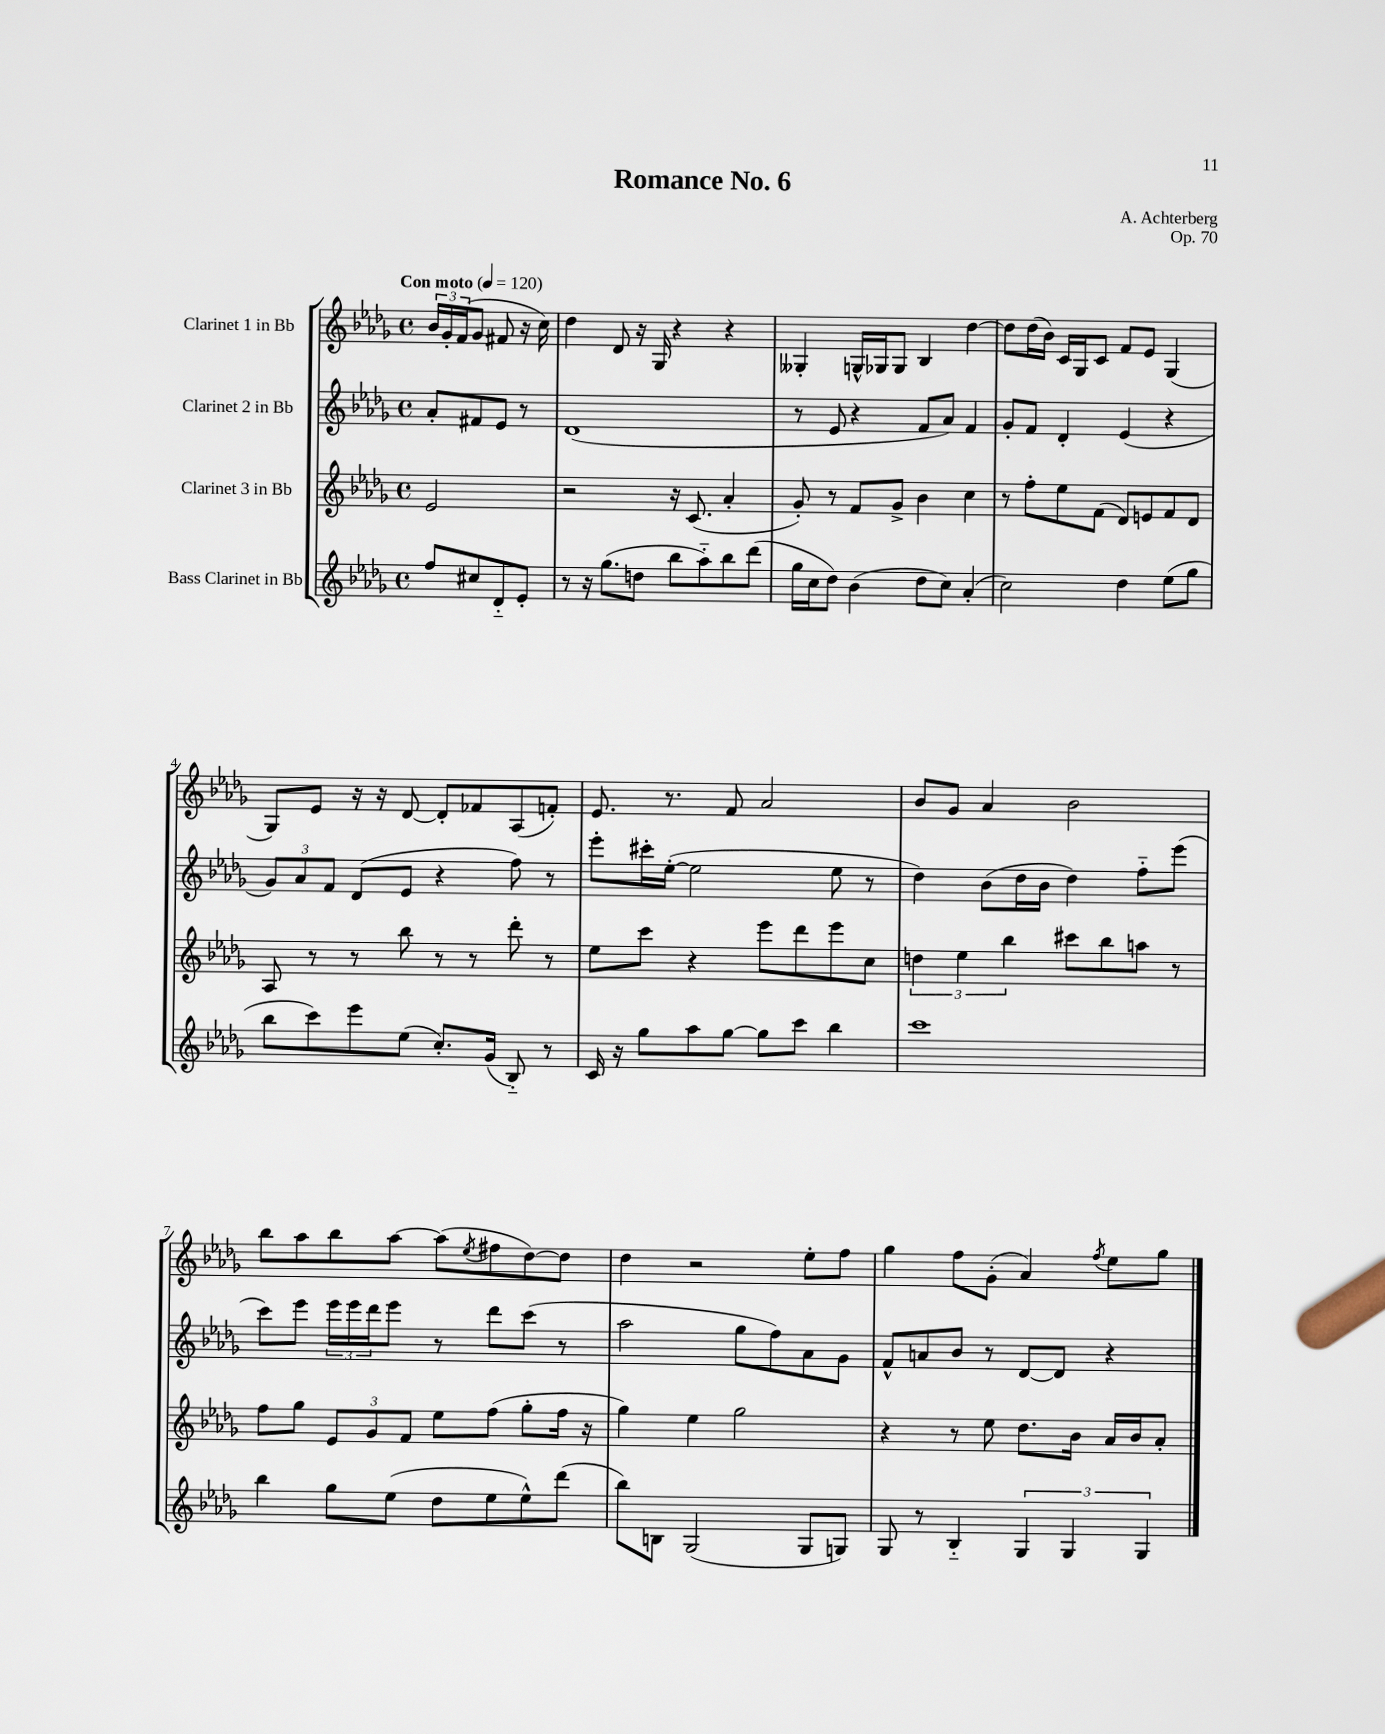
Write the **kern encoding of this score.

**kern	**kern	**kern	**kern
*staff4	*staff3	*staff2	*staff1
*clefG2	*clefG2	*clefG2	*clefG2
*k[b-e-a-d-g-]	*k[b-e-a-d-g-]	*k[b-e-a-d-g-]	*k[b-e-a-d-g-]
*M4/4	*M4/4	*M4/4	*M4/4
*met(c)	*met(c)	*met(c)	*met(c)
*MM120	*MM120	*MM120	*MM120
8ff	2e-	8a-'	24b-
.	.	.	24g-'
.	.	.	(24f
8cc#	.	8f#	8g-
8d-'~	.	8e-	8f#
8e-'	.	8r	16r
.	.	.	16cc)
=	=	=	=
8r	2r	(1d-	4dd-
16r	.	.	.
(8.gg-	.	.	.
.	.	.	8d-
8dd	.	.	16r
.	.	.	16G-
8bb-	16r	.	4r
.	(8.c	.	.
8aa-'~)	.	.	.
8bb-	4a-'	.	4r
(8ddd-	.	.	.
=	=	=	=
16gg-	8g-')	8r	4G--'
16cc	.	.	.
8dd-)	8r	8e-	.
(4b-	8f	4r	16G^^
.	.	.	16G-
.	8g-^	.	8G-
8dd-	4b-	8f	4B-
8cc)	.	8a-)	.
(4a-'	4cc	4f	[4dd-
=	=	=	=
2cc)	8r	8g-'	8dd-]
.	8ff'	8f	(16dd-
.	.	.	16b-)
.	8ee-	4d-'	16c
.	.	.	16G-
.	(8f	.	8c
4dd-	8d-)	(4e-	8f
.	8e	.	8e-
(8ee-	8f	4r	(4G-
8gg-	8d-	.	.
=	=	=	=
8bb-	8A-	12g-)	8G-)
.	.	12a-	.
8ccc)	8r	.	8e-
.	.	12f	.
8eee-	8r	(8d-	16r
.	.	.	16r
(8ee-	8bb-	8e-	[8d-
8.cc')	8r	4r	8d-']
.	8r	.	8f-
(16g-	.	.	.
8B-'~)	8ddd-'	8ff)	(8A-
8r	8r	8r	8f')
=	=	=	=
16c	8ee-	8eee-'	8.e-
16r	.	.	.
8gg-	8ccc	16ccc#'	.
.	.	([16ee-'	8.r
8aa-	4r	2ee-]	.
[8gg-	.	.	8f
8gg-]	8eee-	.	2a-
8ccc	8ddd-	.	.
4bb-	8eee-	8ee-	.
.	8cc	8r	.
=	=	=	=
1ccc	6dd	4dd-)	8b-
.	.	.	8g-
.	6ee-	.	.
.	.	(8b-	4a-
.	6bb-	.	.
.	.	16dd-	.
.	.	16b-	.
.	8ccc#	4dd-)	2b-
.	8bb-	.	.
.	8aa	8ff'~	.
.	8r	(8eee-	.
=	=	=	=
4bb-	8ff	8ccc)	8bb-
.	8gg-	8eee-	8aa-
8gg-	12e-	24eee-	8bb-
.	.	24eee-	.
.	12g-	24ddd-	.
(8ee-	.	8eee-	[8aa-
.	12f	.	.
8dd-	8ee-	8r	(8aa-]
.	.	.	8qee-
8ee-	(8ff	8ddd-	8ff#
8ee-^^)	8gg-'	(8ccc	[8dd-)
(8ddd-	16ff	8r	8dd-]
.	16r	.	.
=	=	=	=
8bb-)	4gg-)	2aa-	4dd-
8B	.	.	.
(2G-	4ee-	.	2r
.	2gg-	8gg-	.
.	.	8ff)	.
8G-	.	8a-	8ee-'
8G)	.	8g-	8ff
=	=	=	=
8G-	4r	8f^^	4gg-
8r	.	8a	.
4B-'~	8r	8b-	8ff
.	8ee-	8r	(8g-'
6G-	8.dd-	[8d-	4a-)
.	.	8d-]	.
6G-	.	.	.
.	16b-	.	.
.	.	.	8qff
.	16a-	4r	8ee-
.	16b-	.	.
6G-	.	.	.
.	8a-'	.	8gg-
==	==	==	==
*-	*-	*-	*-
